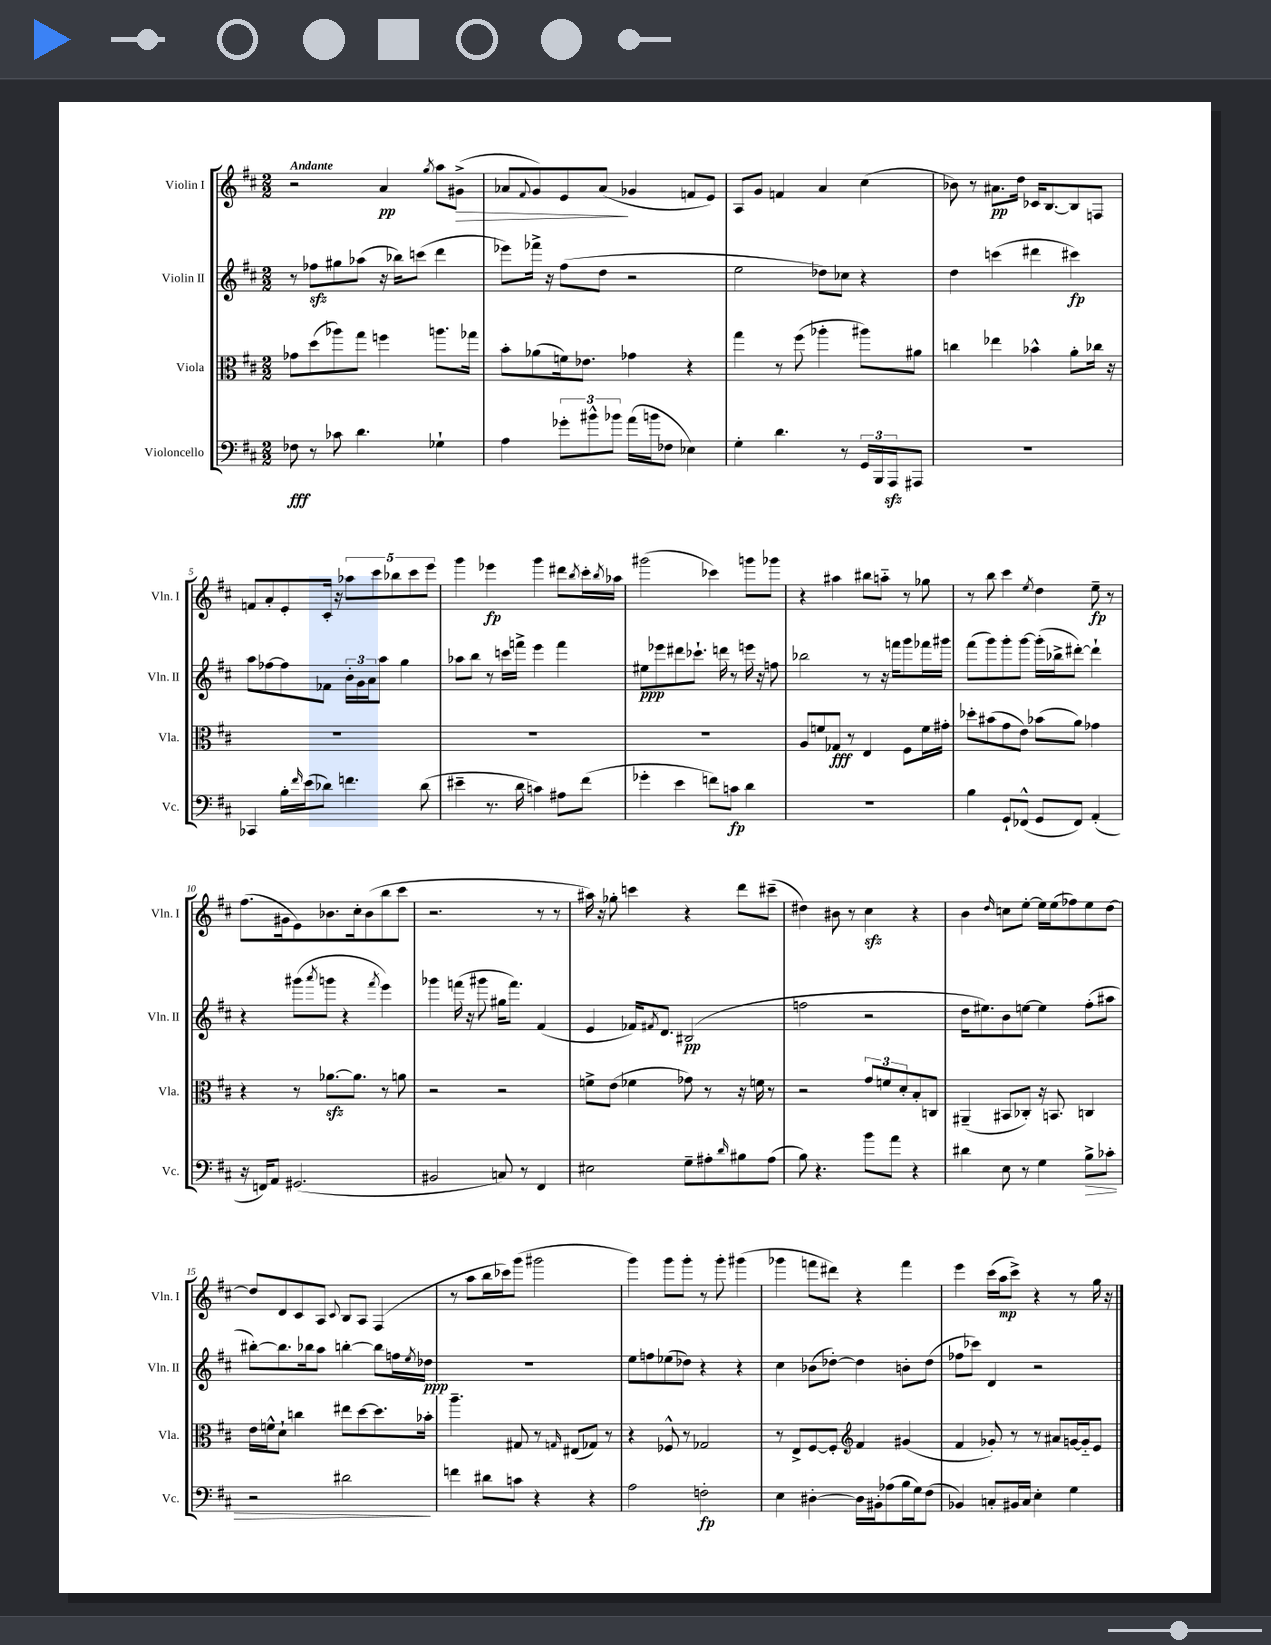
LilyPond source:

<<
\new StaffGroup <<
\new Staff = "s0" \with { instrumentName = "Violin I" shortInstrumentName = "Vln. I" } {
    \clef treble \key d \major \numericTimeSignature \time 2/2 \tempo "Andante"
    r2 a'4\pp \acciaccatura { g''8 } a''8 gis'8->\>( |
    aes'8 \appoggiatura { fis'8 } g'8) e'8 aes'8\!( ges'4 f'8 e'8) |
    a8 g'8 f'4 a'4 cis''4( |
    bes'8) r8 ais'8.\pp d''16 ces'16 b8.~ b8 f8 |
    f'8 a'8-. e'8-. cis'16-. r16 \tuplet 5/4 { aes''8 cis'''8 bes''8 cis'''8 e'''8 } |
    g'''4 ees'''4\fp g'''4 dis'''8 \acciaccatura { b''8 } cis'''16-. \acciaccatura { b''8 } aes''16 |
    gis'''2( ces'''4) g'''8 ges'''8 |
    r4 ais''4 bis''8 a''8-_ r8 ges''8 |
    r8 b''8 cis'''4 \acciaccatura { e''8 } d''4 e''8--\fp r8 |
    fis''8.( gis'16 e'8) bes'8. cis''16-. bes'8( b''8 cis'''8 |
    r2. r8 r8 |
    ais''16) r16 ges''8-. c'''4 r4 d'''8 cis'''8--( |
    dis''4) bis'8 r8 cis''4\sfz r4 |
    b'4 \grace { d''16 } c''8 e''8~-. e''16 e''16( fes''8) e''8 d''8~ |
    d''8 d'8 cis'8 a8 \appoggiatura { cis'8 } b8 a8 fis4( |
    r8 a''8 b''16 ces'''16) g'''8( gis'''2 |
    g'''4) g'''8 g'''8-. r8 g'''8-. gis'''4( |
    ges'''4 f'''8 dis'''8) r4 f'''4 |
    e'''4 cis'''16( a''16\mp cis'''8->) r4 r8 g''16 r16 \bar "|." |
}
\new Staff = "s1" \with { instrumentName = "Violin II" shortInstrumentName = "Vln. II" } {
    \clef treble \key d \major \numericTimeSignature \time 2/2
    r8 fes''8\sfz gis''8 aes''8( r16 bes''16) c'''8( d'''4 |
    ees'''8) fes'''16-> r16 fis''8( d''8 r2 |
    e''2 des''8) ces''8 r4 |
    d''4 c'''4( dis'''4 cis'''4\fp) |
    a''8 fes''8~ fes''8 fes'8 \tuplet 3/2 { b'16-. g'16 a'16 } a''8 g''4 |
    aes''8 b''8 r8 c'''16 f'''16-> e'''4 f'''4 |
    eis''8\ppp ees'''8 dis'''8 ces'''8.-! d'''16 r8 e'''16 r16 f''8 |
    bes''2 r8 r16 f'''16 g'''8 fes'''16 gis'''16 |
    fis'''8( g'''8) g'''8-. g'''8~ g'''16-.( bes''16-> dis'''8~-.) dis'''4-! |
    r4 gis'''8( \acciaccatura { a'''8 } g'''8 r4 \acciaccatura { fis'''8 } e'''4) |
    ges'''4 f'''16( r16 gis'''8 gis''16 f'''8.) fis'4( |
    e'4 fes'16) \acciaccatura { fis'8 } d'8. bis2\pp( |
    f''2 r2 |
    d''16 eis''8.) b'8 e''8~ e''4 fis''8-.( ais''8 |
    bis''8~-.) bis''8. bes''16 a''8 b''4~-. b''8 f''16 \acciaccatura { e''8 } des''16\ppp |
    R1 |
    e''8 f''8 ees''8( des''8) r4 r4 |
    cis''4 bes'8( des''8~-.) des''4 b'8-. des''8( |
    fes''8 ces'''8) d'4 r2 \bar "|." |
}
\new Staff = "s2" \with { instrumentName = "Viola" shortInstrumentName = "Vla." } {
    \clef alto \key d \major \numericTimeSignature \time 2/2
    ges'8 d''8( aes''8) g''8 f''4 a''8. ges''16 |
    b'8-. aes'8( f'16) ees'8. ges'4 r4 |
    g''4 r8 fis''8( aes''4-. ais''8) ais'8 |
    c''4 ees''4 bes'4-^ a'8-. ces''16 r16 |
    R1 |
    R1 |
    R1 |
    a8 f'8 ges8\fff r8 e4 fis8 f'16 gis'16-. |
    des''8-. bis'8( g'8 e'8) bes'8( a'8) ges'4 |
    r4 r8 aes'8.~\sfz aes'8. r8 a'8 |
    r2 r2 |
    f'8-> e'8( fes'4 ges'8) r8 r16 f'16 r8 |
    r2 \tuplet 3/2 { g'8 f'8 d'8-. } b8-. c8 |
    ais,4--( bis,8 ces8-.) r16 b,8. c4 |
    e'16 f'16-^ d'8-! c''4 eis''8 d''8~ d''8. bes'16-. |
    a''4.-- gis8 r8 \grace { g16 } eis8( ges8) r8 |
    r4 fes8-^ r8 ges2 |
    r8 e8-> fis8~ fis8-. \clef treble fis'4 gis'4( |
    fis'4 ges'8-.) r8 r8 ais'8 g'16~ g'16-_ e'8 \bar "|." |
}
\new Staff = "s3" \with { instrumentName = "Violoncello" shortInstrumentName = "Vc." } {
    \clef bass \key d \major \numericTimeSignature \time 2/2
    fes8\fff r8 ces'8 d'4. ges4-! |
    a4 \tuplet 3/2 { ges'8-. bis'8-^ bes'8 } a'16( b'16 fes8 ees4) |
    g4-. d'4. r8 \tuplet 3/2 { g,16 b,,16 a,,16\sfz } ais,,8 |
    R1 |
    ces,4 b16-. \grace { fis'16 } e'16( des'8) f'4. des'8( |
    eis'4-- r8. d'16 c'4) ais8 fis'8( |
    ges'4-. e'4 f'8) c'8\fp d'4 |
    R1 |
    b4 g,8-! fes,8-^( g,8 fes,8) a,4-.( |
    r16 f,16) a,8 gis,2.( |
    bis,2 c8) r8 fis,4 |
    eis2 g8-- ais8-. \grace { d'16 } bis8 ais8( |
    b8) r4. b'8 a'8 r4 |
    dis'4 e8 r8 g4 b8->\> ces'8-. |
    r2 dis'2\! |
    f'4 dis'8 c'8 r4 r4 |
    a2 f2-.\fp |
    e4 dis4~-. dis16 bis,16-. aes8( b16 g16) fis8( |
    bes,4) c8-. bis,16 c16 e4-. g4 \bar "|." |
}
>>
>>
